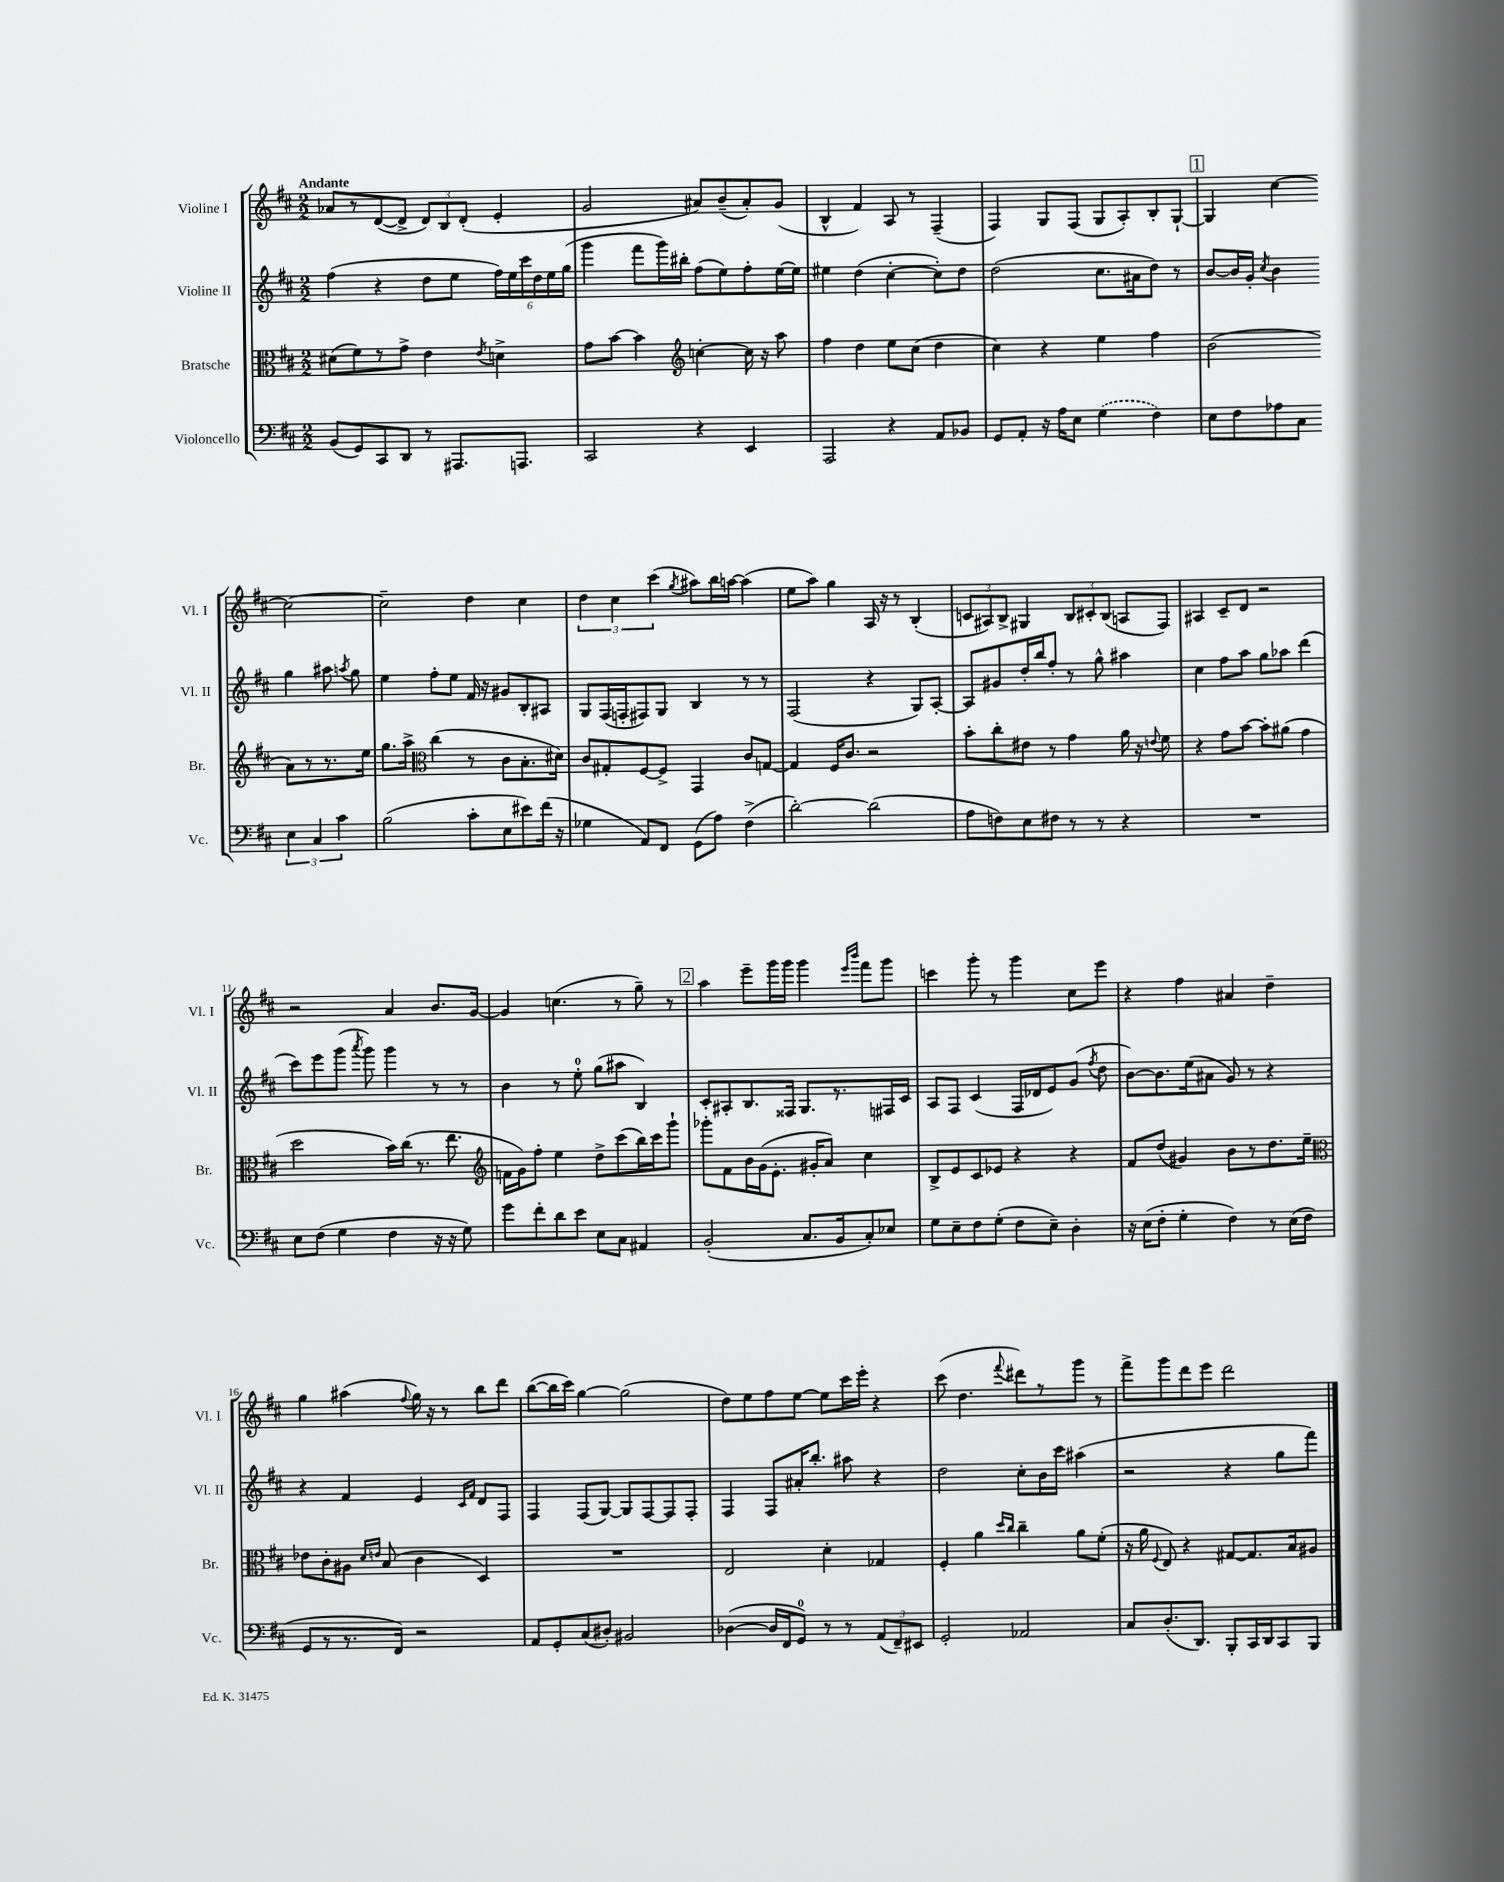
<<
\new StaffGroup <<
\new Staff = "s0" \with { instrumentName = "Violine I" shortInstrumentName = "Vl. I" } {
    \clef treble \key d \major \numericTimeSignature \time 2/2 \tempo "Andante"
    \autoBeamOff aes'8[ r8 d'8~( d'8]-> \tuplet 3/2 { d'8[) b8 d'8]-.( } e'4-. |
    g'2 ais'8[) b'8--( ais'8-.) g'8]( |
    b4-^ fis'4) a8 r8 fis4--( |
    fis4) g8[ fis8]( g8[ a8-.) b8-. g8]~-! |
    \mark \markup { \box "1" } g4 cis''4~ cis''2~ |
    cis''2-- d''4 cis''4 |
    \tuplet 3/2 { d''4 cis''4 cis'''4( } \acciaccatura { g''8 } ais''8[) b''16 a''16]~ a''4( |
    e''8[ a''8]) g''4 a16 r16 r8 b4-.( |
    \tuplet 3/2 { c'8[ ais8) b8]-> } gis4 \tuplet 3/2 { b8[ cis'8-. b8]( } a8[ fis8]) |
    ais4 cis'8[-- d'8] r2 |
    r2 a'4 b'8.[ g'16]~ |
    g'4 c''4.( r8 g''8--) r8 |
    \mark \markup { \box "2" } a''4 e'''8[-- g'''16 g'''16] g'''4 \grace { e'''16[ b'''16] } fis'''8[ g'''8] |
    c'''4 g'''8-. r8 g'''4 cis''8[ e'''8] |
    r4 fis''4 ais'4 d''4-- |
    g''4 ais''4( \appoggiatura { fis''8 } g''16) r16 r8 b''8[ d'''8] |
    b''8[~( b''16 cis'''16]) g''4~ g''2( |
    d''8[) e''8 fis''8 e''8]~ e''8[ cis'''16 e'''16]-. r4 |
    cis'''8( d''4. \appoggiatura { fis'''8 } dis'''8[) r8 g'''8] r8 |
    fis'''8[-> g'''8 d'''8 e'''8] d'''2 \bar "|." |
}
\new Staff = "s1" \with { instrumentName = "Violine II" shortInstrumentName = "Vl. II" } {
    \clef treble \key d \major \numericTimeSignature \time 2/2
    \autoBeamOff fis''4( r4 d''8[ e''8] \tuplet 6/4 { fis''16[) e''16 cis'''16 d''16 e''16 g''16]( } |
    g'''4 fis'''8[ g'''16) bis''16]-. fis''8[( e''8) fis''8-. e''16~ e''16] |
    eis''4 d''4( cis''4~-. cis''8[-.) d''8] |
    d''2( cis''8.[ ais'16 d''8]) r8 |
    \mark \markup { \box "1" } b'8[~ b'16 g'16]-. \acciaccatura { cis''8 } b'4 g''4 ais''8 \acciaccatura { a''8 } g''8 |
    e''4 fis''8[-. e''8] fis'16 r16 gis'8[ b8-. ais8] |
    g8[ fis16( f16-. fis8) g8] b4 r8 r8 |
    fis2( r4 g8[) a8]~-. |
    a8[ gis'8 d''16-. b''16 fis''8]-. r8 g''8-^ ais''4 |
    cis''4 fis''8[ a''8] g''8[ aes''8] d'''4( |
    cis'''8[) e'''8 g'''8]( \acciaccatura { a'''8 } g'''8) g'''4 r8 r8 |
    b'4 r8 e''8-0-. g''8[( ais''8] b4) |
    \mark \markup { \box "2" } cis'8[-. ais8-. b8. fisis16] g8.[ r8. fis16 cis'16] |
    a8[ fis8] cis'4( fis16[ des'16 e'8) g'8]( \acciaccatura { fis''8 } d''8 |
    b'8[~) b'8. e''16( ais'8] g'8) r8 r4 |
    r4 fis'4 e'4 \grace { cis'16[ fis'16] } d'8[ fis8] |
    fis4 fis8[( g8]~) g8[ fis8~ fis8 fis8]-. |
    fis4 fis8[ ais'16-. b''8.]-. ais''8 r4 |
    d''2 cis''8[-. b'16 cis'''16] ais''4( |
    r2 r4 g''8[ fis'''8]) \bar "|." |
}
\new Staff = "s2" \with { instrumentName = "Bratsche" shortInstrumentName = "Br." } {
    \clef alto \key d \major \numericTimeSignature \time 2/2
    \autoBeamOff dis'8[( fis'8) r8 g'8]-> e'4 \acciaccatura { e'8 } d'4-> |
    g'8[ b'8]~ b'4 \clef treble c''4~-. c''16 r16 a''8 |
    fis''4 d''4 e''8[ cis''8]( d''4 |
    cis''4) r4 e''4 fis''4 |
    \mark \markup { \box "1" } b'2( a'8[) r8 r8. e''16] |
    g''8.[ a''16]-> \clef alto cis''4( r8 cis'8[ b8.-. dis'16]) |
    cis'8[ gis8-. fis8~ fis8]-> g,4 cis'8[ g8]~ |
    g4 fis16[ cis'8.] r2 |
    b'8[-. cis''8-. eis'8] r8 g'4 a'16 r16 \appoggiatura { e'8 } fis'8 |
    r4 g'8[ b'8]~ b'8[-. ais'8]( g'4 |
    d''2 b'16[) cis''16]( r8. e''8. |
    \clef treble f'16[ g'16) fis''8]-. e''4 d''8[-> cis'''8( b''16) cis'''16 g'''8]-! |
    \mark \markup { \box "2" } ges'''8[-. fis'8 b'16 g'16( e'8.]-. gis'16[-. a'8]) cis''4 |
    b8[-> e'8 cis'8 ees'8] r4 r4 |
    fis'8[ d''8]( gis'4) b'8[ r8 d''8. e''16]-- |
    \clef alto ees'8[ cis'8-. ais8] \grace { d'16[ e'16] } b8( cis'4 d4) |
    R1 |
    e2 d'4-. ges4 |
    fis4-. a'4 \grace { d''16[ cis''16] } cis''4-- a'8[ fis'8]-.( |
    r16 a'16 \appoggiatura { fis8 } e8) r4 gis8[~ gis8. b16 ais8] \bar "|." |
}
\new Staff = "s3" \with { instrumentName = "Violoncello" shortInstrumentName = "Vc." } {
    \clef bass \key d \major \numericTimeSignature \time 2/2
    \autoBeamOff b,8[( g,8) cis,8 d,8] r8 ais,,8.[ a,,8.] |
    cis,2 r4 e,4 |
    a,,2 r4 a,8[ bes,8] |
    g,8[ a,8]-. r16 a16[ e8] \once \slurDashed g4( fis4) |
    \mark \markup { \box "1" } e8[ fis8 aes8 cis8] \tuplet 3/2 { e4 cis4 cis'4 } |
    b2( cis'8[-. e8 eis'8) fis'16]( r16 |
    ges4 a,8[) fis,8] g,8[( a8]) fis4->( |
    d'2~-.) d'2( |
    a8[ f8) e8 fis8] r8 r8 r4 |
    R1 |
    e8[ fis8]( g4 fis4 r16 r16 g8) |
    g'8[ fis'8-. d'8 e'8] e8[ cis8] ais,4 |
    \mark \markup { \box "2" } b,2-.( cis8.[ b,16 cis8-.) ees8] |
    g8[ e8-- fis8 g8]-.( fis8[ e8]--) d4-. |
    r16 e16[( fis8]-. g4-. fis4) r8 e16[( fis16] |
    g,8[ r8 r8. fis,16]) r2 |
    a,8[ g,8-. cis8( dis8]-.) bis,2 |
    des4~( des16[ fis,16 g,8]-0) r8 r8 \tuplet 3/2 { a,8[( fis,8--) eis,8] } |
    g,2-. aes,2 |
    cis8[ d8.-.( d,8.]) b,,8[-. cis,16 d,16 cis,8 b,,8] \bar "|." |
}
>>
>>
